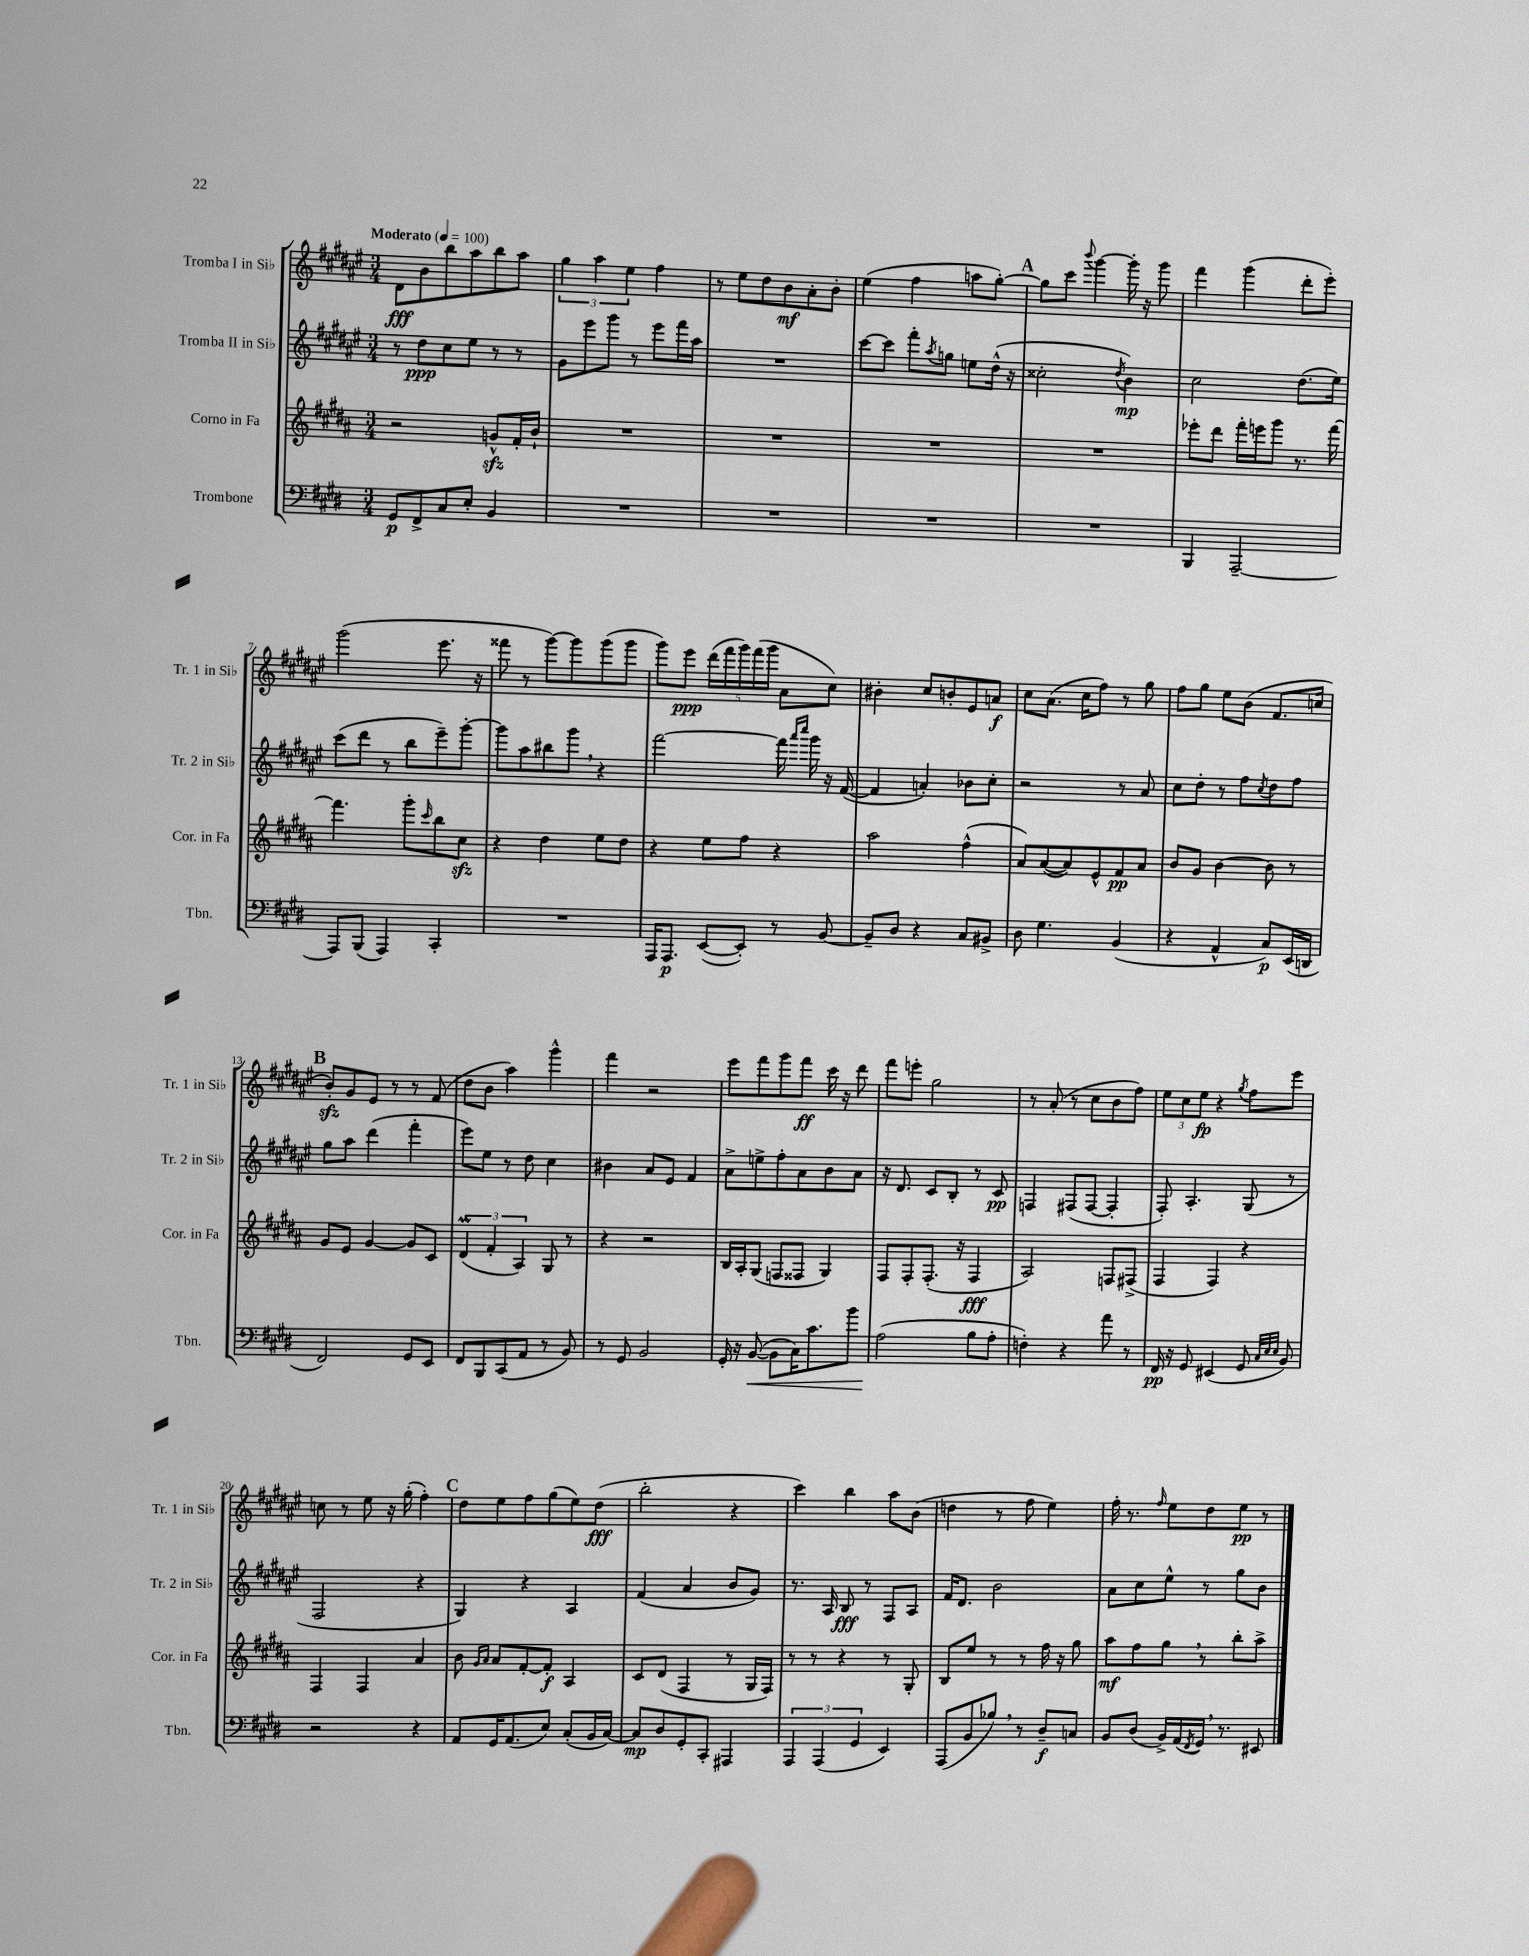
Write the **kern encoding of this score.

**kern	**dynam	**kern	**dynam	**kern	**dynam	**kern	**dynam
*part4	*part4	*part3	*part3	*part2	*part2	*part1	*part1
*staff4	*staff4	*staff3	*staff3	*staff2	*staff2	*staff1	*staff1
*I"Trombone	*	*I"Corno in Fa	*	*I"Tromba II in Si♭	*	*I"Tromba I in Si♭	*
*I'Tbn.	*	*I'Cor. in Fa	*	*I'Tr. 2 in Si♭	*	*I'Tr. 1 in Si♭	*
*clefF4	*	*clefG2	*	*clefG2	*	*clefG2	*
*k[f#c#g#d#]	*	*k[f#c#g#d#a#]	*	*k[f#c#g#d#a#e#]	*	*k[f#c#g#d#a#e#]	*
*M3/4	*	*M3/4	*	*M3/4	*	*M3/4	*
*MM100	*	*MM100	*	*MM100	*	*MM100	*
=1	=1	=1	=1	=1	=1	=1	=1
!	!	!	!	!	!	!LO:TX:a:B:t=Moderato	!
8GG#/L	p	2r	.	8r	.	8d#\L	fff
8FF#^/	.	.	.	8dd#\L	ppp	8b\	.
8C#/	.	.	.	8cc#\	.	8bb\	.
8E'/J	.	.	.	8ee#\J	.	8aa#\	.
4BB/	.	8gnzz^^/L	.	8r	.	8bb\	.
.	.	16f#'/L	.	8r	.	8aa#\J	.
.	.	16b`/JJ	.	.	.	.	.
=2	=2	=2	=2	=2	=2	=2	=2
2.r	.	2.r	.	8g#\L	.	6gg#\	.
.	.	.	.	8eee#\	.	.	.
.	.	.	.	.	.	6aa#\	.
.	.	.	.	8ggg#\J	.	.	.
.	.	.	.	.	.	6ee#\	.
.	.	.	.	8r	.	.	.
.	.	.	.	8eee#\L	.	4ff#\	.
.	.	.	.	16fff#\L	.	.	.
.	.	.	.	16aa#\JJ	.	.	.
=3	=3	=3	=3	=3	=3	=3	=3
2.r	.	2.r	.	2.r	.	8r	.
.	.	.	.	.	.	8ee#\L	.
.	.	.	.	.	.	8dd#\	.
.	.	.	.	.	.	8b\	mf
.	.	.	.	.	.	8a#'\	.
.	.	.	.	.	.	8b'\J	.
=4	=4	=4	=4	=4	=4	=4	=4
2.r	.	2.r	.	[8ccc#\L	.	(4ee#\	.
.	.	.	.	8ccc#\J]	.	.	.
.	.	.	.	8fff#'\L	.	4ff#\	.
.	.	.	.	8qaa#/	.	.	.
.	.	.	.	8ggn\J	.	.	.
.	.	.	.	8een\L	.	8aan\L	.
.	.	.	.	(16dd#^^\Jk	.	[8gg#'\J)	.
.	.	.	.	16r	.	.	.
!!LO:REH:place=s1:t=A
=5	=5	=5	=5	=5	=5	=5	=5
2.r	.	2.r	.	2cc##X'\	.	8gg#\L]	.
.	.	.	.	.	.	8ccc#\J	.
.	.	.	.	.	.	8qqbbb/	.
.	.	.	.	.	.	[4ggg#\	.
.	.	.	.	8qdd#/	.	.	.
.	.	.	.	4b\)	mp	16ggg#'\]	.
.	.	.	.	.	.	16r	.
.	.	.	.	.	.	8ggg#\	.
=6	=6	=6	=6	=6	=6	=6	=6
4BBB/	.	8eee-X'\L	.	2cc#\	.	4fff#\	.
.	.	8ddd#\J	.	.	.	.	.
[2AAA~/	.	16fff#'\LL	.	.	.	(4ggg#\	.
.	.	16eeen\J	.	.	.	.	.
.	.	8ggg#\J	.	.	.	.	.
.	.	8.r	.	(8.dd#\L	.	8ddd#'\L	.
.	.	.	.	.	.	8eee#'\J)	.
.	.	[16fff#\	.	16ee#\Jk)	.	.	.
!!LO:LB:g=z
=7	=7	=7	=7	=7	=7	=7	=7
8AAA/L]	.	4.fff#\]	.	(8ccc#\L	.	(2ggg#\	.
(8BBB/J	.	.	.	8ddd#\J	.	.	.
4AAA/)	.	.	.	8r	.	.	.
.	.	8ggg#'\L	.	8bb\L	.	.	.
.	.	16qqccc#/	.	.	.	.	.
4CC#'/	.	8bb\	.	8eee#~\)	.	8.eee#\	.
.	.	8cc#zz\J	.	[8ggg#'\J	.	.	.
.	.	.	.	.	.	16r	.
=8	=8	=8	=8	=8	=8	=8	=8
2.r	.	4r	.	8ggg#\L]	.	8fff##X\	.
.	.	.	.	8aa#\	.	8r	.
.	.	4dd#\	.	8bb#X\	.	[8ggg#\L)	.
.	.	.	.	8ggg#,\J	.	8ggg#\]	.
.	.	8ee\L	.	4r	.	(8ggg#\	.
.	.	8dd#\J	.	.	.	8ggg#\J	.
=9	=9	=9	=9	=9	=9	=9	=9
16AAA/KL	.	4r	.	[2fff#\	.	8ggg#\L)	.
8.AAA/J	p	.	.	.	.	.	.
.	.	.	.	.	.	8eee#\J	ppp
([8EE/L	.	8ee\L	.	.	.	(20ddd#\LL	.
.	.	.	.	.	.	20fff#\	.
.	.	.	.	.	.	20ggg#\)	.
8EE'/J])	.	8ff#\J	.	.	.	.	.
.	.	.	.	.	.	(20fff#\	.
.	.	.	.	.	.	20ggg#\JJ	.
8r	.	4r	.	16fff#\]	.	8a#\L	.
.	.	.	.	16qqaaa#/LL	.	.	.
.	.	.	.	16qqcccc#/JJ	.	.	.
.	.	.	.	16ggg#\	.	.	.
[8BB/	.	.	.	16r	.	8cc#\J)	.
.	.	.	.	([16f#/	.	.	.
=10	=10	=10	=10	=10	=10	=10	=10
8BB~/L]	.	2aa#\	.	4f#/]	.	4b#X'\	.
8D#/J	.	.	.	.	.	.	.
4r	.	.	.	4an'/)	.	8cc#/L	.
.	.	.	.	.	.	8bn'/	.
8C#/L	.	(4ff#^^\	.	8b-X\L	.	8e#/	.
8BB#X^/J	.	.	.	8cc#'\J	.	8an/J	f
=11	=11	=11	=11	=11	=11	=11	=11
8D#\	.	8a#/L)	.	2r	.	8cc#\L	.
4.G#\	.	([8a#/	.	.	.	(8.a#\J	.
.	.	8a#/])	.	.	.	.	.
.	.	.	.	.	.	16cc#\KL	.
.	.	8e^^/	.	.	.	8ff#\J)	.
(4BB/	.	8f#/	pp	8r	.	8r	.
.	.	8a#/J	.	8a#/	.	8gg#\	.
=12	=12	=12	=12	=12	=12	=12	=12
4r	.	8b/L	.	8cc#\L	.	8ff#\L	.
.	.	8g#/J	.	8dd#'\J	.	8gg#\J	.
4AA^^/	.	[4b\	.	8r	.	8ee#\L	.
.	.	.	.	8ff#\L	.	(8b\J	.
.	.	.	.	8qcc#/	.	.	.
8C#/L)	p	8b\]	.	8dd#\	.	8.f#/L	.
(16EE/L	.	8r	.	8ff#\J	.	.	.
16DDn/JJ	.	.	.	.	.	16ccn/Jk	.
!!LO:LB:g=z
!!LO:REH:place=s1:t=B
=13	=13	=13	=13	=13	=13	=13	=13
2FF#/)	.	8g#/L	.	8gg#\L	.	8bzz'/L)	.
.	.	8e/J	.	8aa#\J	.	8g#/	.
.	.	[4g#/	.	(4ddd#\	.	8e#/J	.
.	.	.	.	.	.	8r	.
8GG#/L	.	8g#/L]	.	4fff#'\	.	8r	.
8EE/J	.	8c#/J	.	.	.	(8f#/	.
=14	=14	=14	=14	=14	=14	=14	=14
8FF#/L	.	(6d#m/	.	8eee#\L)	.	8dd#\L	.
8BBB/	.	.	.	8ee#\J	.	8b\J	.
.	.	6f#'/	.	.	.	.	.
(8CC#/	.	.	.	8r	.	4aa#\)	.
.	.	6A#/)	.	.	.	.	.
8AA/J	.	.	.	8dd#\	.	.	.
8r	.	8G#/	.	4cc#\	.	4ggg#^^\	.
8BB/)	.	8r	.	.	.	.	.
=15	=15	=15	=15	=15	=15	=15	=15
8r	.	4r	.	4b#X\	.	4fff#\	.
8GG#/	.	.	.	.	.	.	.
2BB/	.	2r	.	8a#/L	.	2r	.
.	.	.	.	8e#/J	.	.	.
.	.	.	.	4f#/	.	.	.
=16	=16	=16	=16	=16	=16	=16	=16
16GG#'/	.	16B/LL	.	8a#^\L	.	8eee#\L	.
16r	.	16A#'/J	.	.	.	.	.
!	!LO:HP:b	!	!	!	!	!	!
([8BB/	<	(8G#/J	.	8een^\	.	8fff#\	.
8BB\L]	.	8Fn/L	.	8ff#'\	.	8ggg#\	.
16C#\K)	.	8F##X/J	.	8a#\	.	8fff#\J	ff
8.c#\	.	.	.	.	.	.	.
.	.	4G#/)	.	8b\	.	16ccc#\	.
.	.	.	.	.	.	16r	.
8b\J	.	.	.	8a#\J	.	8ddd#\	.
=17	=17	=17	=17	=17	=17	=17	=17
(2A\	.	8F#/L	.	16r	.	8fff#\L	.
.	.	.	.	8.d#/	.	.	.
.	.	8F#'/	.	.	.	8eeen'\J	.
.	.	(8.F#'/J	.	8c#/L	.	2gg#\	.
.	.	.	.	8B'/J	.	.	.
.	.	16r	.	.	.	.	.
8B\L	[	4F#/	fff	8r	.	.	.
8A'\J	.	.	.	8c#/	pp	.	.
=18	=18	=18	=18	=18	=18	=18	=18
4Fn'\)	.	2A#/)	.	4Fn/	.	8r	.
.	.	.	.	.	.	(8a#'/	.
4r	.	.	.	(8F#X/L	.	8r	.
.	.	.	.	[8F#/J	.	8cc#\L	.
8a\	.	8Fn/L	.	4F#'/]	.	8b\	.
8r	.	(8F#X^/J	.	.	.	8ff#\J)	.
=19	=19	=19	=19	=19	=19	=19	=19
16FF#/	pp	4F#/	.	8F#'/)	.	12ee#\L	.
16r	.	.	.	.	.	.	.
.	.	.	.	.	.	12cc#\	.
8GG#/	.	.	.	4.A#'/	.	.	.
.	.	.	.	.	.	12ee#\J	fp
(4EE#X/	.	4F#/)	.	.	.	4r	.
.	.	.	.	.	.	8qgg#/	.
8GG#/	.	4r	.	(8G#/	.	8ff#\L	.
32qqC#/LLL	.	.	.	.	.	.	.
32qqE/	.	.	.	.	.	.	.
32qqE/JJJ	.	.	.	.	.	.	.
8BB/)	.	.	.	8r	.	8eee#\J	.
!!LO:LB:g=z
=20	=20	=20	=20	=20	=20	=20	=20
2r	.	4F#/	.	2F#/	.	8ccn\	.
.	.	.	.	.	.	8r	.
.	.	4F#/	.	.	.	8ee#\	.
.	.	.	.	.	.	16r	.
.	.	.	.	.	.	(16gg#'\	.
4r	.	4a#/	.	4r	.	4ff#'\)	.
!!LO:REH:place=s1:t=C
=21	=21	=21	=21	=21	=21	=21	=21
8AA/L	.	8b\	.	4G#/)	.	8dd#\L	.
.	.	16qqg#/LL	.	.	.	.	.
.	.	16qqa#/JJ	.	.	.	.	.
16GG#/K	.	8a#/L	.	.	.	8ee#\	.
(8.AA/	.	.	.	.	.	.	.
.	.	[8f#'/	.	4r	.	8ff#\	.
8E/J)	.	8f#'/J]	f	.	.	(8gg#\	.
(8C#'/L	.	4A#/	.	4A#/	.	8ee#\)	.
16BB/L	.	.	.	.	.	(8dd#\J	fff
[16C#/JJ)	.	.	.	.	.	.	.
=22	=22	=22	=22	=22	=22	=22	=22
8C#/L]	mp	8c#/L	.	(4f#/	.	2bb'\	.
8D#/	.	(8d#/J	.	.	.	.	.
8GG#'/	.	4F#/	.	4a#/	.	.	.
8CC#'/J	.	.	.	.	.	.	.
4AAA#X/	.	8r	.	8b/L	.	4r	.
.	.	16G#/LL	.	8g#/J)	.	.	.
.	.	16F#/JJ)	.	.	.	.	.
=23	=23	=23	=23	=23	=23	=23	=23
6AAA/	.	8r	.	8.r	.	4ccc#\)	.
.	.	8r	.	.	.	.	.
(6AAA/	.	.	.	.	.	.	.
.	.	.	.	16A#/	.	.	.
.	.	4r	.	8B/	fff	4bb\	.
6GG#/	.	.	.	.	.	.	.
.	.	.	.	8r	.	.	.
4EE/)	.	8r	.	8F#/L	.	8aa#\L	.
.	.	8G#'/	.	8A#/J	.	(8b\J	.
=24	=24	=24	=24	=24	=24	=24	=24
(8AAA/L	.	8B/L	.	16f#/KL	.	4ddn\	.
.	.	.	.	8.d#/J	.	.	.
8BB/	.	8ee/J	.	.	.	.	.
8B-X,/J)	.	8r	.	2b\	.	8r	.
8r	.	8r	.	.	.	8ff#\	.
8D#~/L	f	16ff#\	.	.	.	4ee#\)	.
.	.	16r	.	.	.	.	.
8Cn/J	.	8gg#\	.	.	.	.	.
=25	=25	=25	=25	=25	=25	=25	=25
8BB/L	.	8aa#\L	mf	8a#\L	.	16ff#'\	.
.	.	.	.	.	.	8.r	.
(8D#/J	.	8ff#\	.	8cc#\	.	.	.
.	.	.	.	.	.	16qqff#/	.
16BB^/LL)	.	8gg#,\J	.	8ee#^^\J	.	8ee#\L	.
(16AA/	.	.	.	.	.	.	.
8qFF#/	.	.	.	.	.	.	.
16GG#,/JJ)	.	8r	.	8r	.	8dd#\	.
8.r	.	.	.	.	.	.	.
.	.	8bb'\L	.	8gg#\L	.	8ee#\J	pp
8EE#X/	.	8aa#^\J	.	8b\J	.	8r	.
==	==	==	==	==	==	==	==
*-	*-	*-	*-	*-	*-	*-	*-
